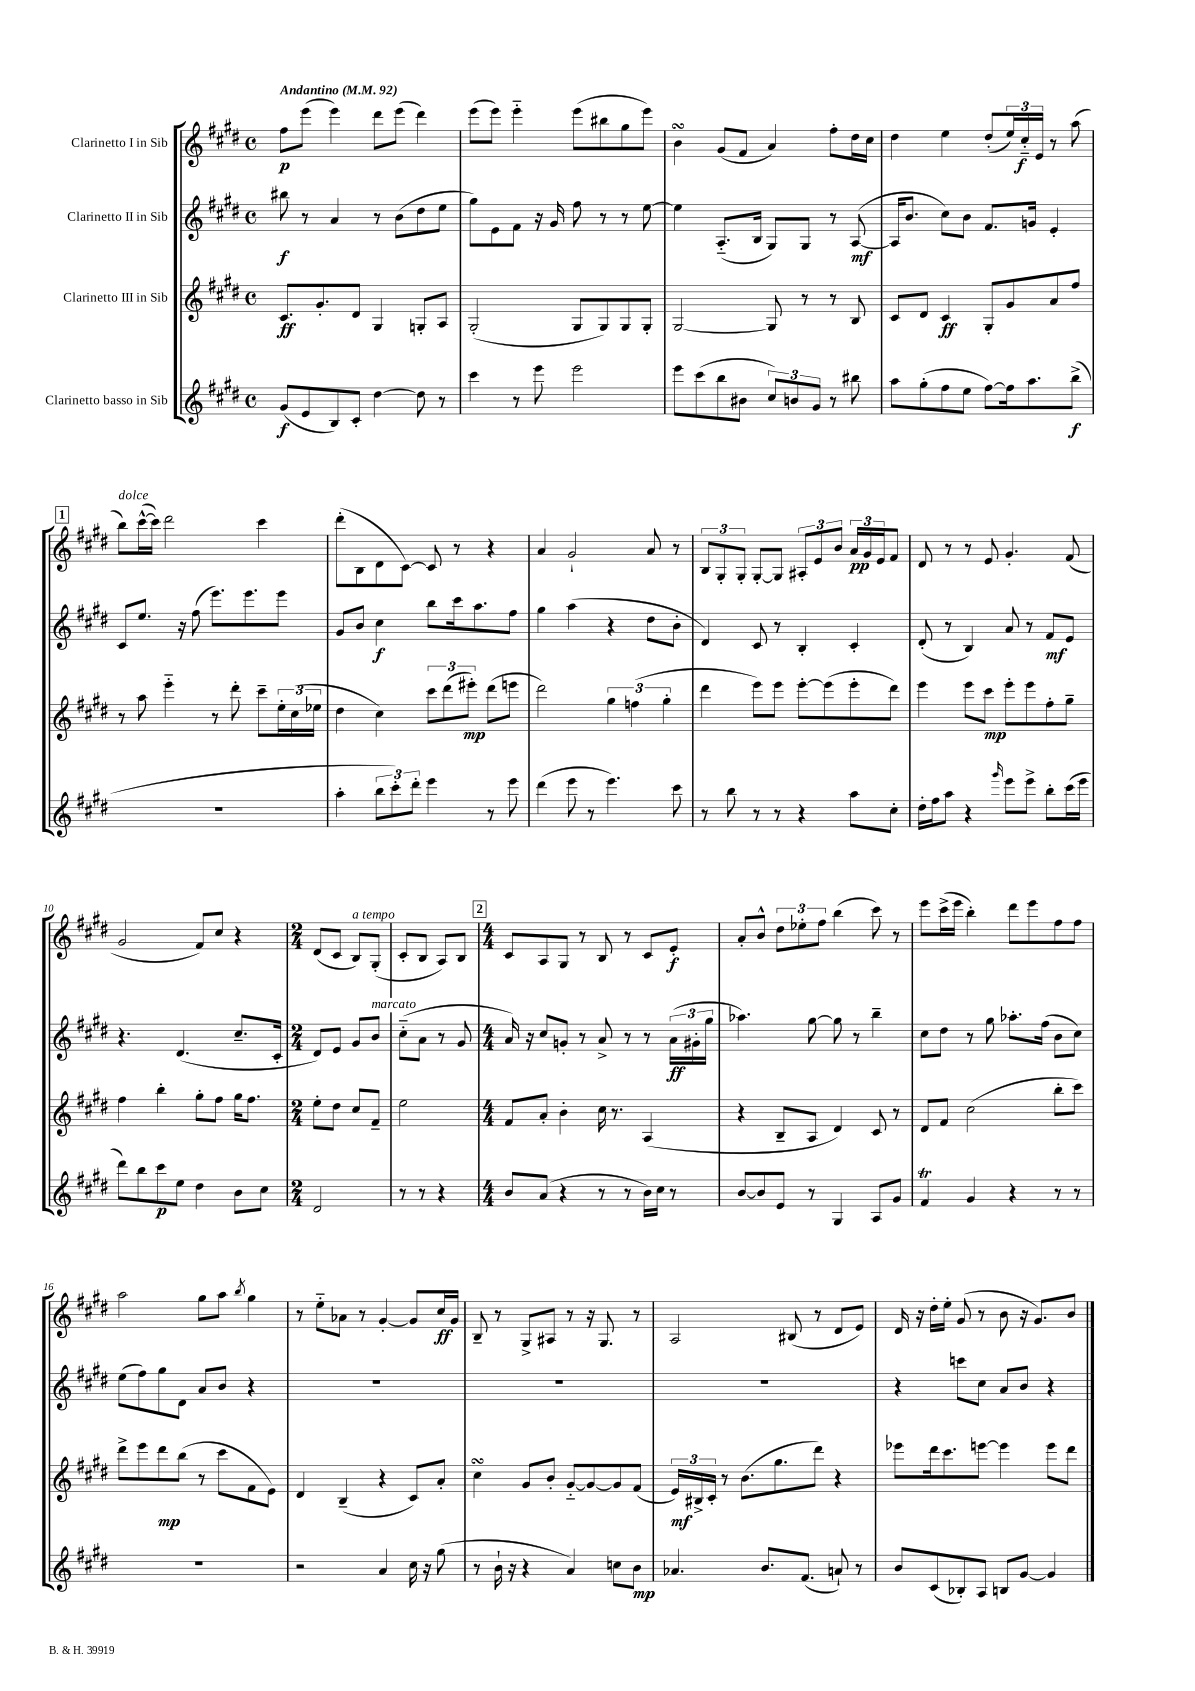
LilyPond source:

<<
\new StaffGroup <<
\new Staff = "s0" \with { instrumentName = "Clarinetto I in Sib" } {
    \clef treble \key e \major \defaultTimeSignature \time 4/4 \tempo "Andantino" 4 = 92
    fis''8\p e'''8( e'''4) dis'''8 e'''8( dis'''4) |
    e'''8( e'''8) e'''4-_ e'''8( bis''8 gis''8 e'''8) |
    b'4\turn gis'8( fis'8 a'4) fis''8-. dis''16 cis''16 |
    dis''4 e''4 dis''8-.( \tuplet 3/2 { e''16) cis''16-_\f e'16 } r8 a''8( |
    \mark \markup { \box "1" } b''8^\markup { \italic "dolce" }) cis'''16~-^( cis'''16) dis'''2 cis'''4 |
    dis'''8-.( b8 dis'8 cis'8~) cis'8 r8 r4 |
    a'4 gis'2-! a'8 r8 |
    \tuplet 3/2 { b8 gis8-. gis8-. } gis8~-. gis8 \tuplet 3/2 { ais8-. e'8 b'8 } \tuplet 3/2 { a'16\pp gis'16 e'16 } fis'8 |
    dis'8 r8 r8 e'8 gis'4.-. fis'8( |
    gis'2 fis'8) cis''8 r4 |
    \numericTimeSignature \time 2/4 dis'8( cis'8 b8^\markup { \italic "a tempo" }) gis8-.( |
    cis'8-. b8 a8) b8 |
    \mark \markup { \box "2" } \numericTimeSignature \time 4/4 cis'8 a8 gis8 r8 b8 r8 cis'8 e'8-.\f |
    a'8-. b'8-^ \tuplet 3/2 { dis''8 ees''8-. fis''8 } b''4( cis'''8) r8 |
    e'''8 cis'''16->( e'''16 b''4-.) dis'''8 e'''8 fis''8 fis''8 |
    a''2 gis''8 a''8 \acciaccatura { b''8 } gis''4 |
    r8 e''8-_ aes'8 r8 gis'4~-. gis'8 cis''16\ff gis'16 |
    b8-- r8 gis8-> ais8 r8 r16 gis8. r8 |
    a2 bis8( r8 dis'8 e'8) |
    dis'16 r16 dis''16-. e''16-. gis'8( r8 b'8 r16 gis'8.) b'8 \bar "|." |
}
\new Staff = "s1" \with { instrumentName = "Clarinetto II in Sib" } {
    \clef treble \key e \major \defaultTimeSignature \time 4/4
    bis''8\f r8 a'4 r8 b'8( dis''8 e''8 |
    gis''8) e'8 fis'8 r16 gis'16 fis''8 r8 r8 e''8~ |
    e''4 a8.-_( b16 gis8) gis8 r8 a8~\mf( |
    a16 b'8. cis''8) b'8 fis'8. g'16 e'4-. |
    \mark \markup { \box "1" } cis'8 e''8. r16 fis''8( e'''8.) e'''8. e'''8 |
    gis'8 b'8 cis''4\f b''8 cis'''16 a''8. fis''8 |
    gis''4 a''4( r4 dis''8 b'8-. |
    dis'4) cis'8 r8 b4-. cis'4-. |
    dis'8-.( r8 b4) a'8 r8 fis'8\mf e'8 |
    r4. dis'4.( cis''8.-- cis'16-. |
    \numericTimeSignature \time 2/4 dis'8) e'8 gis'8 b'8^\markup { \italic "marcato" } |
    cis''8-_( a'8 r8 gis'8 |
    \mark \markup { \box "2" } \numericTimeSignature \time 4/4 a'16) r16 cis''8 g'8-. r8 a'8-> r8 r8 \tuplet 3/2 { a'16\ff( gis'16-. gis''16 } |
    aes''4.) gis''8~ gis''8 r8 b''4-- |
    cis''8 dis''8 r8 gis''8 aes''8.-. fis''16( b'8 cis''8) |
    e''8( fis''8) gis''8 dis'8 a'8 b'8 r4 |
    R1 |
    R1 |
    R1 |
    r4 c'''8 cis''8 a'8 b'8 r4 \bar "|." |
}
\new Staff = "s2" \with { instrumentName = "Clarinetto III in Sib" } {
    \clef treble \key e \major \defaultTimeSignature \time 4/4
    cis'8.\ff gis'8.-. dis'8 gis4 g8-. a8 |
    gis2-.( gis8 gis8) gis8 gis8-. |
    gis2~ gis8 r8 r8 b8 |
    cis'8 dis'8 cis'4\ff gis8-. gis'8 a'8 fis''8 |
    \mark \markup { \box "1" } r8 a''8 e'''4-_ r8 dis'''8-. cis'''8-- \tuplet 3/2 { e''16-. cis''16( ees''16 } |
    dis''4 cis''4) \tuplet 3/2 { cis'''8 dis'''8( eis'''8-.\mp) } dis'''8( e'''8 |
    dis'''2) \tuplet 3/2 { gis''4 f''4( gis''4-. } |
    dis'''4 e'''8) e'''8 e'''8~-. e'''8( e'''8-. dis'''8) |
    e'''4 e'''8 cis'''8\mp e'''8-. e'''8 fis''8-. gis''8-- |
    fis''4 b''4-. gis''8-. fis''8 gis''16 fis''8. |
    \numericTimeSignature \time 2/4 e''8-. dis''8 cis''8 fis'8-- |
    e''2 |
    \mark \markup { \box "2" } \numericTimeSignature \time 4/4 fis'8 a'8-. b'4-. cis''16 r8. a4( |
    r4 b8-- a8 dis'4) cis'8 r8 |
    dis'8 fis'8 cis''2( b''8-. cis'''8) |
    dis'''8-> e'''8 dis'''8\mp b''8( r8 cis'''8 fis'8 e'8) |
    dis'4 b4--( r4 cis'8) a'8-. |
    cis''4\turn gis'8 b'8-. gis'8~-_ gis'8~ gis'8 fis'8( |
    \tuplet 3/2 { e'16\mf) bis16-> cis'16-. } r8 b'8.( gis''8. dis'''8) r4 |
    ees'''8 dis'''16 cis'''8. e'''8~ e'''4 e'''8 dis'''8 \bar "|." |
}
\new Staff = "s3" \with { instrumentName = "Clarinetto basso in Sib" } {
    \clef treble \key e \major \defaultTimeSignature \time 4/4
    gis'8\f( e'8 b8) cis'8-. dis''4~ dis''8 r8 |
    cis'''4 r8 e'''8 e'''2 |
    e'''8 cis'''8( b''8 bis'8 \tuplet 3/2 { cis''8) b'8 gis'8 } r8 bis''8 |
    a''8 gis''8-.( fis''8 e''8 fis''8~) fis''16 a''8. b''8->\f( |
    \mark \markup { \box "1" } R1 |
    a''4-. \tuplet 3/2 { b''8 cis'''8-.) dis'''8-. } e'''4 r8 e'''8 |
    dis'''4( e'''8 r8 e'''4.) cis'''8 |
    r8 b''8 r8 r8 r4 a''8 cis''8-. |
    dis''16-. fis''16 a''8 r4 \grace { gis'''16 } e'''8 e'''8-> b''8-. cis'''16( e'''16 |
    dis'''8) b''8 cis'''8\p e''8 dis''4 b'8 cis''8 |
    \numericTimeSignature \time 2/4 dis'2 |
    r8 r8 r4 |
    \mark \markup { \box "2" } \numericTimeSignature \time 4/4 b'8 a'8( r4 r8 r8 b'16) cis''16 r8 |
    b'8~ b'8 e'8 r8 gis4 a8 gis'8 |
    fis'4\trill gis'4 r4 r8 r8 |
    R1 |
    r2 a'4 cis''16 r16 gis''8( |
    r8 b'16-! r16 r4 a'4) c''8 b'8\mp |
    aes'4. b'8. fis'8.( a'8-!) r8 |
    b'8 cis'8( bes8-.) a8 b8 gis'8~ gis'4 \bar "|." |
}
>>
>>
